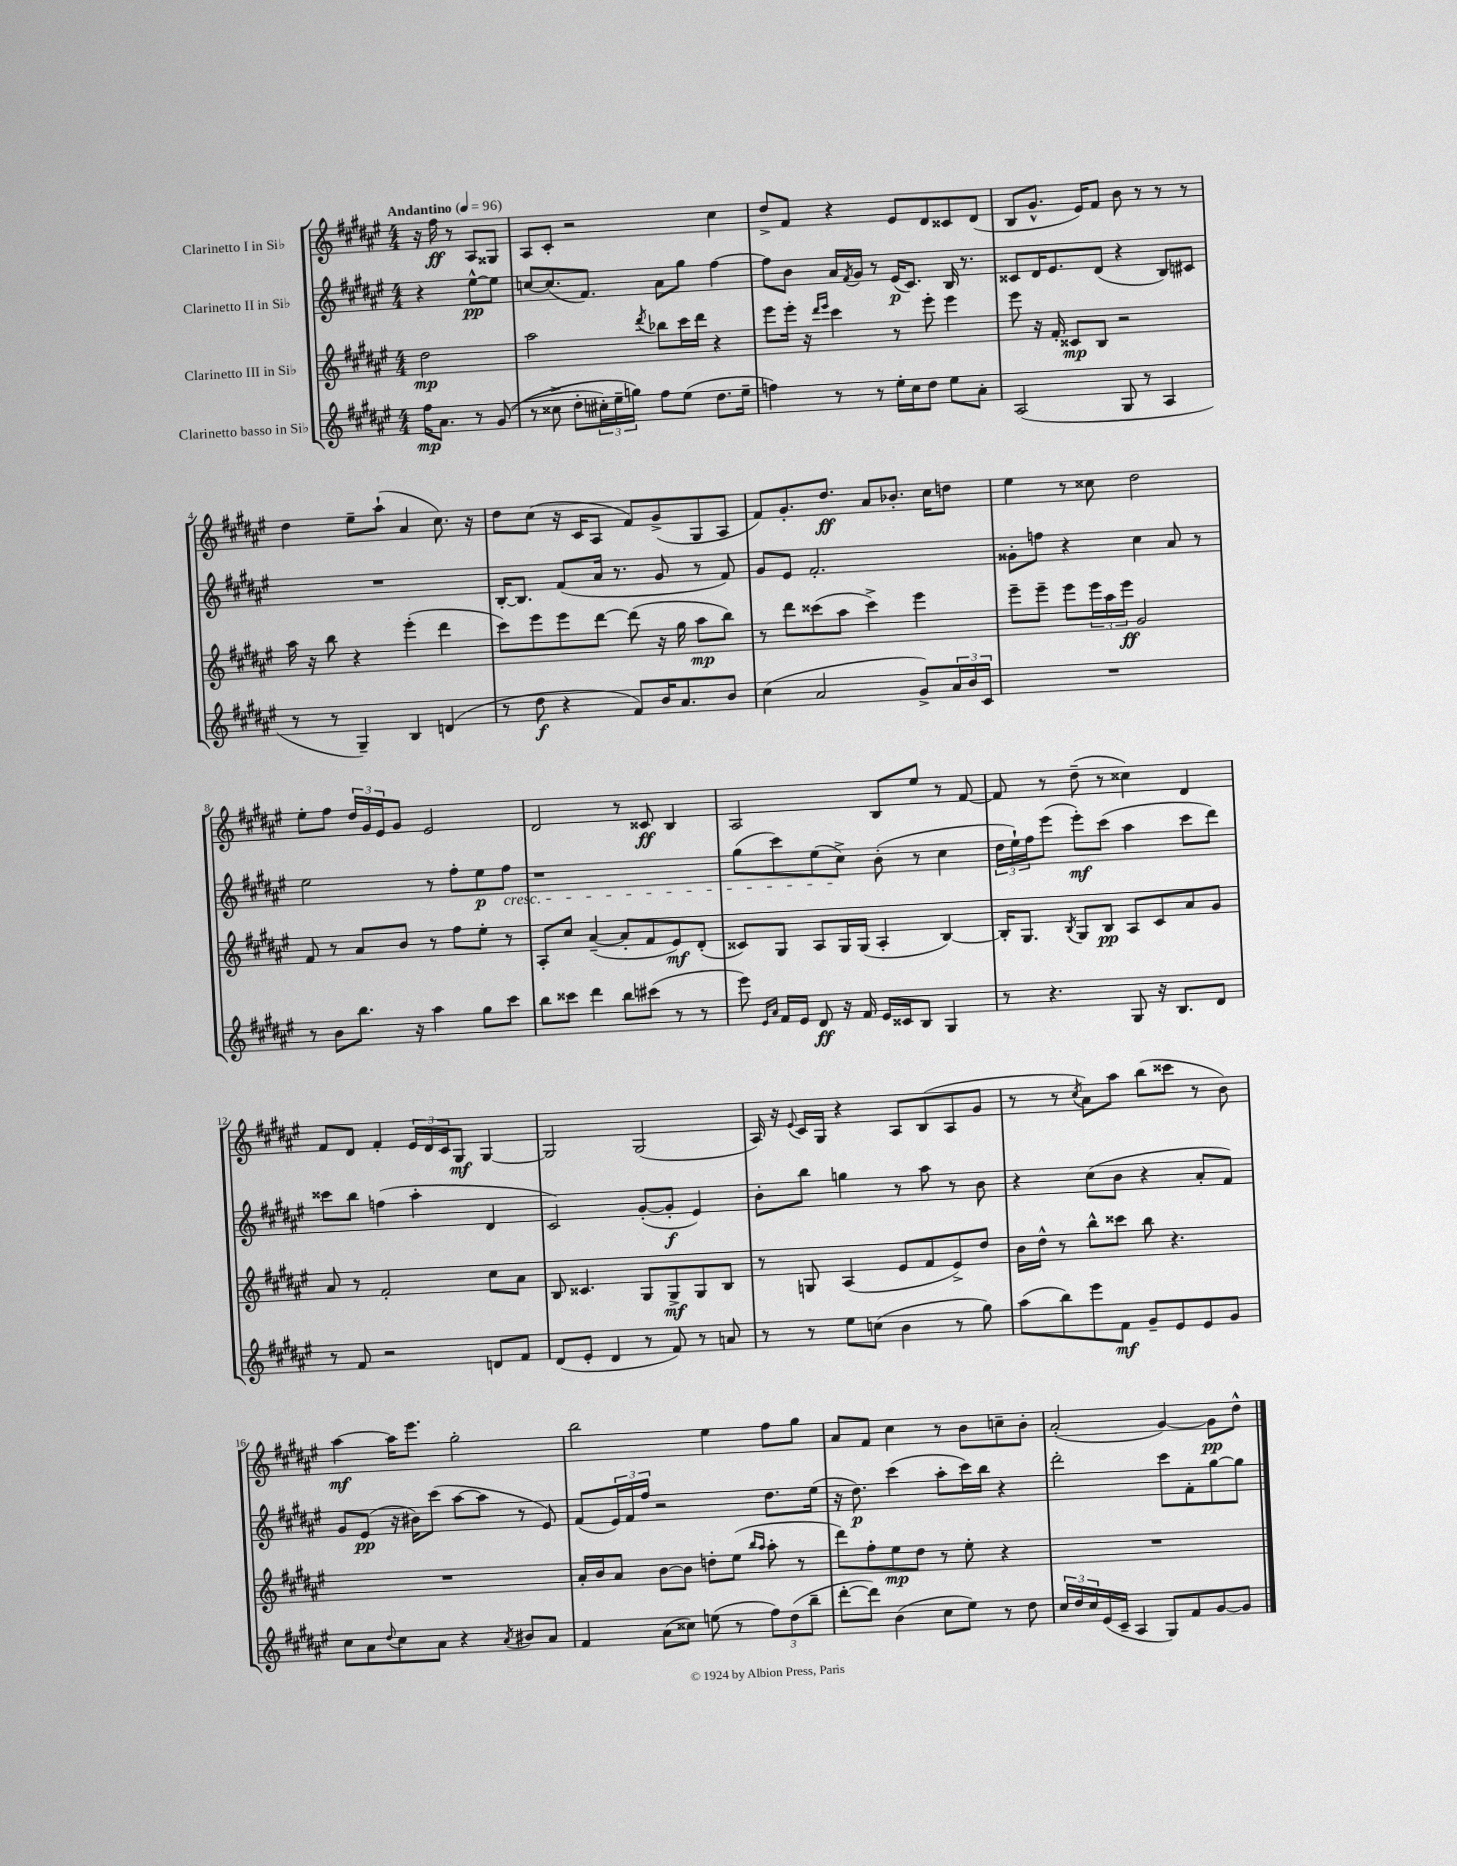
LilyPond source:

<<
\new StaffGroup <<
\new Staff = "s0" \with { instrumentName = "Clarinetto I in Sib" } {
    \clef treble \key fis \major \numericTimeSignature \time 4/4 \partial 2 \tempo "Andantino" 4 = 96
    r16 fis''16\ff r8 ais8 gisis8 |
    ais8 cis'8-. r2 cis''4 |
    dis''8-> fis'8 r4 eis'8 dis'8 cisis'8 dis'8( |
    b8 gis'8.-^ eis'16) fis'8 b'8 r8 r8 r8 |
    dis''4 eis''8-- ais''8-!( ais'4 cis''8.) r16 |
    dis''8 cis''8( r16 cis'16 ais8 fis'8) gis'8->( gis8 ais8 |
    fis'8) gis'8.-. dis''8.\ff ais'8 bes'8.-. cis''16 d''8 |
    eis''4 r8 cisis''8 dis''2 |
    eis''8-. fis''8 \tuplet 3/2 { dis''16 gis'16 eis'16 } gis'8 eis'2 |
    dis'2 r8 cisis'8\ff b4 |
    ais2 b8 eis''8 r8 fis'8~ |
    fis'8 r8 dis''8--( r8 cisis''4) dis'4 |
    fis'8 dis'8 fis'4-. \tuplet 3/2 { eis'16 dis'16 cis'16 } gis8\mf gis4~ |
    gis2 gis2( |
    ais16) r16 \appoggiatura { eis'8 } cis'16 gis16 r4 ais8 b8( ais8 gis'8 |
    r8 r8 \acciaccatura { cis''8 } ais'8) ais''8 b''8( cisis'''8 r8 b'8) |
    ais''4~\mf ais''16 eis'''8. gis''2-. |
    b''2 eis''4 fis''8 gis''8 |
    ais'8 fis'8 cis''4 r8 b'8 c''8-- b'8-. |
    ais'2-.( gis'4~) gis'8\pp dis''8-^ \bar "|." |
}
\new Staff = "s1" \with { instrumentName = "Clarinetto II in Sib" } {
    \clef treble \key fis \major \numericTimeSignature \time 4/4 \partial 2
    r4 eis''8~-^\pp eis''8 |
    c''8~ c''8.( fis'8.) ais'8 gis''8 fis''4~ |
    fis''8 b'8 ais'16 \acciaccatura { fis'8 } gis'16 r8 eis'16\p( cis'8.) b16 r8. |
    cisis'8 dis'16 eis'8. dis'8( r4 b8) cis'8 |
    R1 |
    b16~-. b8. fis'8( ais'16 r8. gis'8 r8 fis'8) |
    gis'8 eis'8 fis'2.-. |
    gisis'8-. f''8 r4 cis''4 ais'8 r8 |
    eis''2 r8 fis''8-. eis''8\p fis''8\cresc |
    r1 |
    gis''8( cis'''8) eis''8( cis''8->\!) b'8-.( r8 cis''4 |
    \tuplet 3/2 { dis''16 eis''16-!) fis''16 } eis'''8( eis'''8-.\mf) cis'''8( ais''4 cis'''8 dis'''8) |
    cisis'''8 b''8 f''4( ais''4-. dis'4 |
    cis'2) gis'8~-.( gis'8-.\f eis'4) |
    b'8-. b''8 g''4 r8 ais''8 r8 b'8 |
    r4 cis''8( b'8 r4 ais'8-. fis'8) |
    gis'8 eis'8\pp( r16 bis'16) cis'''8( ais''8~ ais''8 r8 eis'8) |
    fis'8( \tuplet 3/2 { eis'16) fis'16 fis''16 } r2 dis''8. eis''16( |
    r16 dis''8.\p) cis'''4( ais''8-. cis'''16) b''16 r4 |
    dis'''2-. cis'''8 fis'8-. gis''8~ gis''8 \bar "|." |
}
\new Staff = "s2" \with { instrumentName = "Clarinetto III in Sib" } {
    \clef treble \key fis \major \numericTimeSignature \time 4/4 \partial 2
    dis''2\mp |
    ais''2 \acciaccatura { dis'''8 } bes''8 cis'''16 dis'''16 r4 |
    eis'''8 eis'''16-. r16 \grace { dis'''16 eis'''16 } cis'''4 r8 eis'''8-. eis'''4 |
    eis'''8 r16 fis'16-. cisis'8\mp b8 r2 |
    ais''16 r16 b''8 r4 eis'''4-.( dis'''4 |
    cis'''8) eis'''8 eis'''8 dis'''8~ dis'''8( r16 gis''16 ais''8\mp b''8) |
    r8 dis'''8 cisis'''8( ais''8 cisis'''4->) eis'''4 |
    eis'''8-- eis'''8-- eis'''8 \tuplet 3/2 { eis'''16 ais''16 eis'''16\ff } gis'2 |
    fis'8 r8 ais'8 b'8 r8 fis''8 eis''8-. r8 |
    ais8-. cis''8 ais'4~--( ais'8-. fis'8 eis'8\mf) dis'8-.( |
    cisis'8) gis8 ais8 gis16 gis16( ais4-. b4~) |
    b16-. gis8. \acciaccatura { b8 } gis8 b8\pp ais8 cis'8 ais'8 gis'8 |
    ais'8 r8 fis'2-. cis''8 ais'8 |
    b8 cisis'4. gis8 gis8->\mf gis8 b8 |
    r8 g8 ais4( eis'8 fis'8 eis'8->) dis''8 |
    b'16 dis''16-^ r8 b''8-^ cisis'''8 b''8 r4. |
    R1 |
    ais'16-. b'16 ais'8 b'8~ b'8 d''8-. eis''8( \grace { b''16 ais''16 } ais''8-. r8 |
    dis'''8) fis''8-. eis''8\mp dis''8 r8 eis''8-. r4 |
    R1 \bar "|." |
}
\new Staff = "s3" \with { instrumentName = "Clarinetto basso in Sib" } {
    \clef treble \key fis \major \numericTimeSignature \time 4/4 \partial 2
    fis''16\mp ais'8. r8 gis'8(\( |
    r8 cisis''8-> dis''8-. \tuplet 3/2 { cis''16-.) eis''16-- g''16\) } fis''8 eis''8( dis''8. eis''16-- |
    f''4) r8 r8 eis''16-. cis''16 dis''8 eis''8 ais'8-. |
    ais2( gis8 r8 ais4 |
    r8 r8 gis4--) b4 d'4( |
    r8 dis''8\f r4 fis'8) b'16 ais'8. b'8 |
    cis''4( ais'2 gis'8->) \tuplet 3/2 { ais'16 b'16 cis'16 } |
    R1 |
    r8 b'8 b''8. r16 ais''4 gis''8 cis'''8 |
    b''8 cisis'''8 dis'''4 b''8 cis'''8( r8 r8 |
    eis'''8) \grace { eis'16 ais'16 } fis'16 eis'16 dis'8\ff r16 fis'16 eis'16 cisis'16 b8 gis4 |
    r8 r4. gis8 r16 b8. dis'8 |
    r8 fis'8 r2 d'8 fis'8 |
    dis'8( eis'8-. dis'4 r8 fis'8) r8 a'8 |
    r8 r8 eis''8 c''8( b'4 r8 gis''8) |
    ais''8( b''8) eis'''8 fis'8\mf gis'8-- eis'8 eis'8 gis'8 |
    cis''8 ais'8 \appoggiatura { dis''8 } cis''8 ais'8 r4 \acciaccatura { ais'8 } bis'8 ais'8 |
    fis'4 ais'8( cisis''8) e''8( r8 \tuplet 3/2 { fis''8) dis''8( b''8-- } |
    dis'''8~-. dis'''8) b'4( cis''8 eis''8) r8 dis''8 |
    \tuplet 3/2 { cis''16 dis''16 cis''16 } eis'16( cis'16-- ais4 gis8) fis'8 gis'8~ gis'8 \bar "|." |
}
>>
>>
